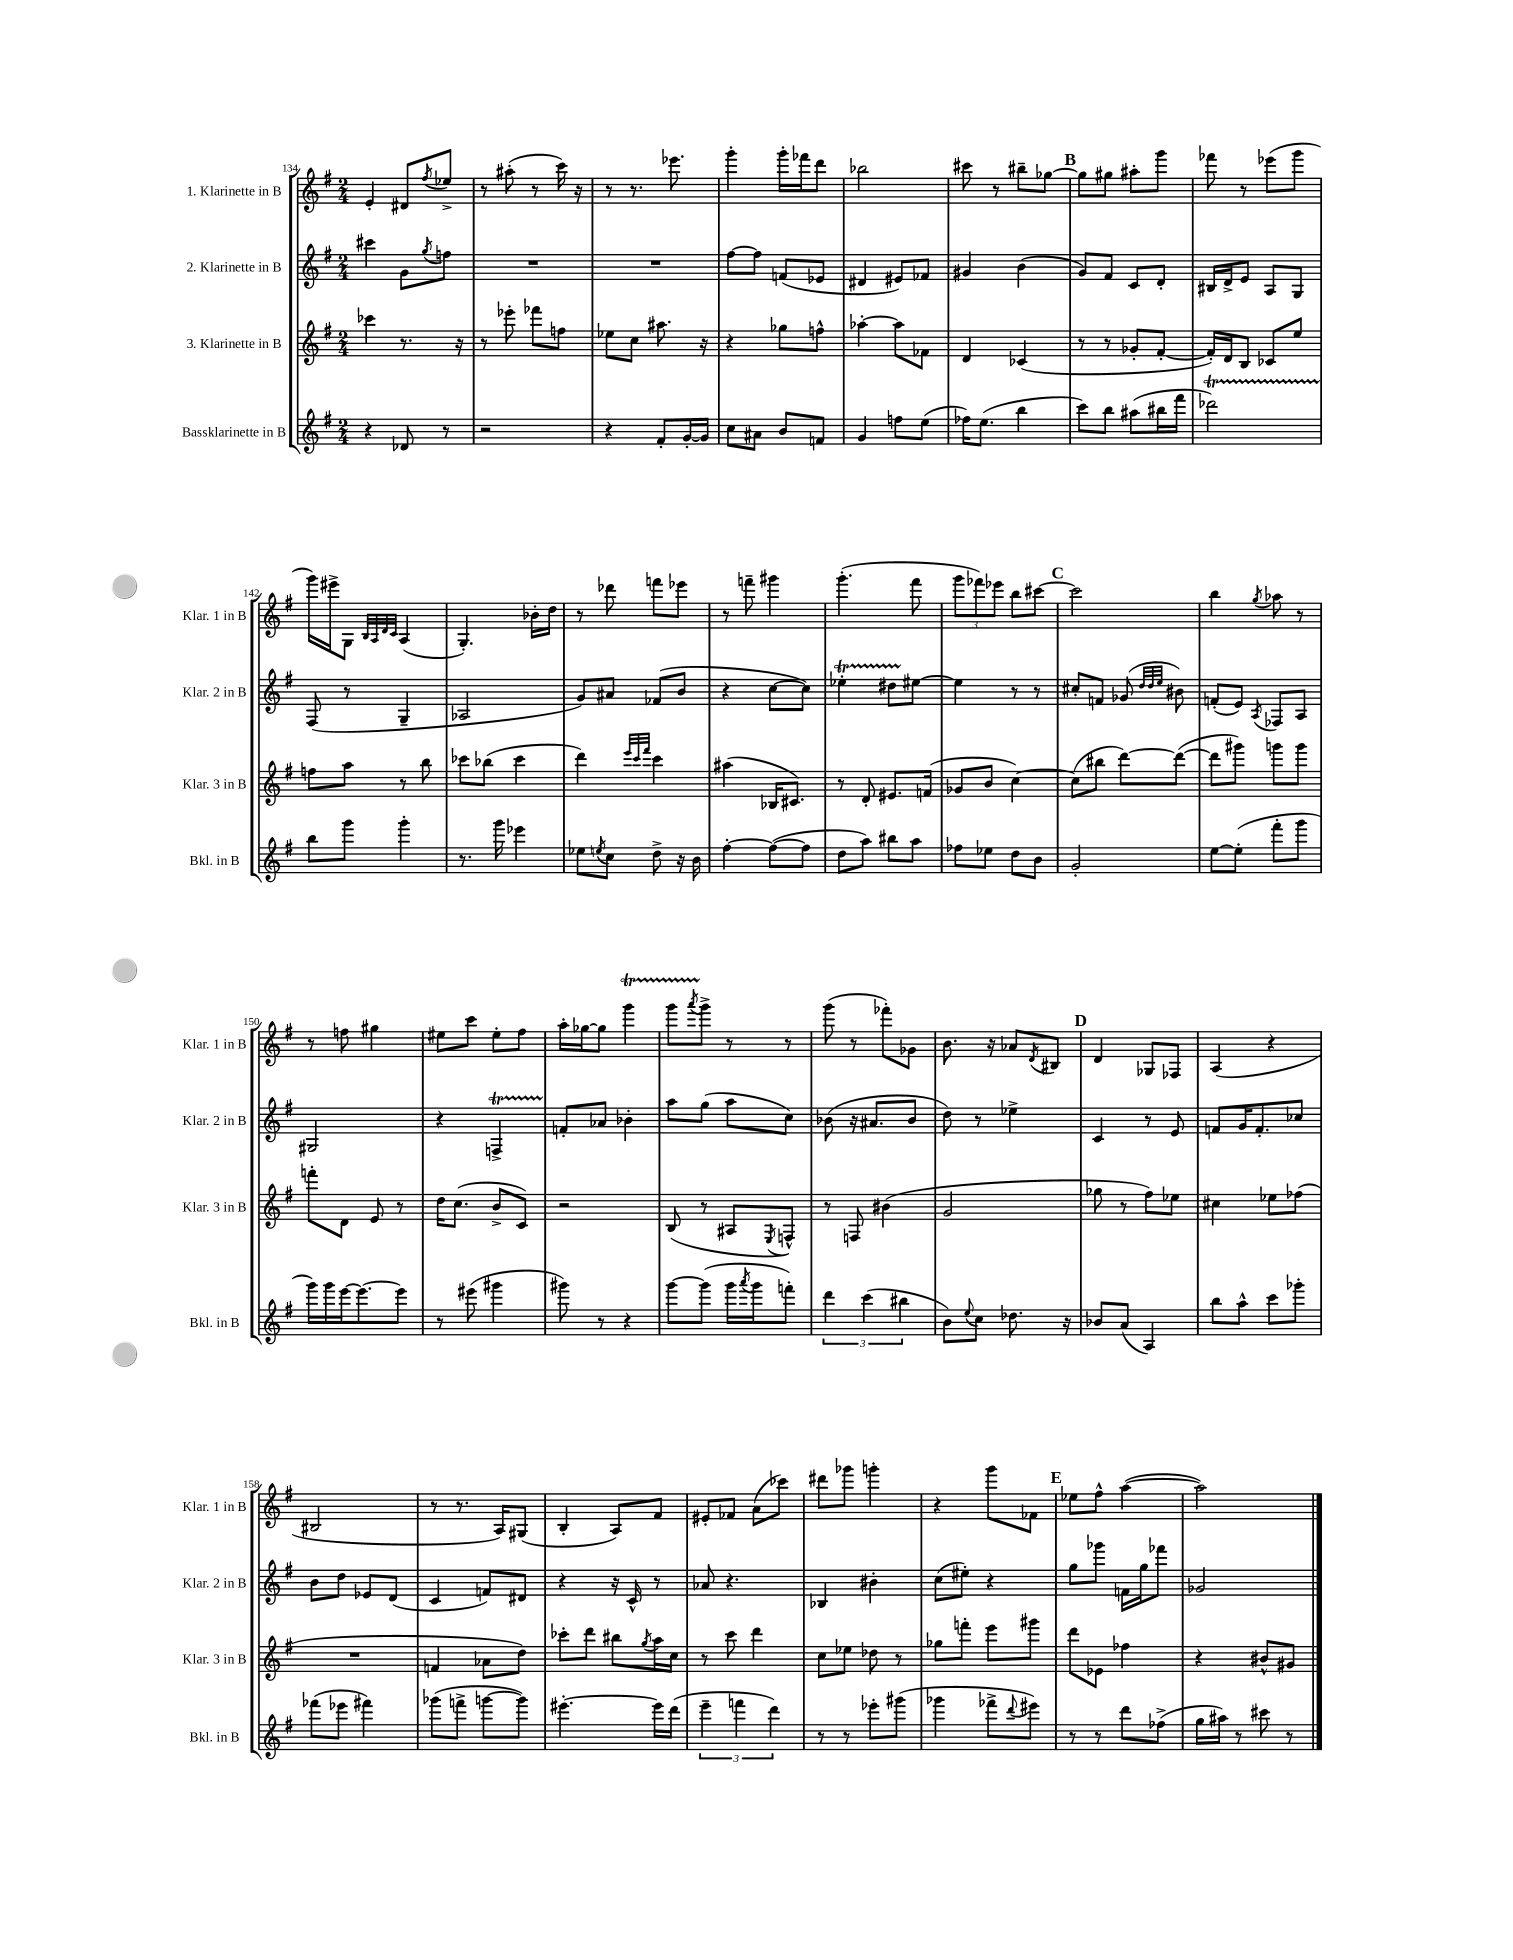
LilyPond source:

<<
\new StaffGroup <<
\new Staff = "s0" \with { instrumentName = "1. Klarinette in B" shortInstrumentName = "Klar. 1 in B" } {
    \clef treble \key g \major \numericTimeSignature \time 2/4
    e'4-. dis'8 \acciaccatura { fis''8 } ees''8-> |
    r8 ais''8-.( r8 c'''16) r16 |
    r8 r8. ees'''8. |
    g'''4-. g'''16-. fes'''16 d'''8 |
    bes''2 |
    cis'''8 r8 bis''8-- ges''8~ |
    \mark \markup { \bold "B" } ges''8 gis''8 ais''8-. g'''8 |
    fes'''8 r8 ees'''8( g'''8 |
    g'''16) eis'''16-> g8 \grace { b32 a32 d'32 c'32 } a4( |
    g4.-.) bes'16-. d''16 |
    r8 des'''8 f'''8 ees'''8 |
    r8 f'''8-- gis'''4 |
    g'''4.-.( fis'''8 |
    \tuplet 3/2 { g'''8 fes'''8) ees'''8 } b''8 cis'''8~ |
    \mark \markup { \bold "C" } cis'''2 |
    b''4 \acciaccatura { g''8 } aes''8 r8 |
    r8 f''8 gis''4 |
    eis''8 c'''8 eis''8-. fis''8 |
    a''16-. ges''16~ ges''8 g'''4\startTrillSpan |
    g'''8 \acciaccatura { a'''8 } g'''8->\stopTrillSpan r8 r8 |
    g'''8( r8 fes'''8-.) ges'8 |
    b'8. r16 aes'8 \acciaccatura { d'8 } bis8 |
    \mark \markup { \bold "D" } d'4 ges8 fes8 |
    a4( r4 |
    bis2 |
    r8 r8. a16) gis8( |
    b4-. a8) fis'8 |
    eis'8-. fes'8 a'8( ces'''8) |
    dis'''8 ges'''8 g'''4-. |
    r4 g'''8 fes'8 |
    \mark \markup { \bold "E" } ees''8 fis''8-^ a''4~( |
    a''2) \bar "|." |
}
\new Staff = "s1" \with { instrumentName = "2. Klarinette in B" shortInstrumentName = "Klar. 2 in B" } {
    \clef treble \key g \major \numericTimeSignature \time 2/4
    cis'''4 g'8 \acciaccatura { g''8 } f''8 |
    R2 |
    R2 |
    fis''8~ fis''8 f'8( ees'8 |
    dis'4 eis'8) fes'8 |
    gis'4 b'4( |
    \mark \markup { \bold "B" } g'8) fis'8 c'8 d'8-. |
    bis16 d'16-> e'8 a8 g8 |
    fis8( r8 g4-- |
    aes2 |
    g'8) ais'8 fes'8( b'8 |
    r4 c''8~ c''8) |
    ees''4-.\startTrillSpan dis''8 eis''8~\stopTrillSpan |
    eis''4 r8 r8 |
    \mark \markup { \bold "C" } cis''8-. f'8 ges'8( \grace { d''32 d''32 e''32 } bis'8) |
    f'8-.( e'8) \acciaccatura { a8 } fes8 a8 |
    gis2 |
    r4 f4->\startTrillSpan |
    f'8-.\stopTrillSpan aes'8 bes'4-. |
    a''8 g''8( a''8 c''8) |
    bes'8( r16 ais'8. bes'8 |
    d''8) r8 ees''4-> |
    \mark \markup { \bold "D" } c'4 r8 e'8 |
    f'8 g'16 f'8.-. ces''8 |
    b'8 d''8 ees'8 d'8( |
    c'4 f'8) dis'8 |
    r4 r16 c'16-^ r8 |
    aes'8 r4. |
    bes4 bis'4-. |
    c''8( eis''8-.) r4 |
    \mark \markup { \bold "E" } g''8 ges'''8 f'16 g''16 fes'''8 |
    ges'2 \bar "|." |
}
\new Staff = "s2" \with { instrumentName = "3. Klarinette in B" shortInstrumentName = "Klar. 3 in B" } {
    \clef treble \key g \major \numericTimeSignature \time 2/4
    ces'''4 r8. r16 |
    r8 ees'''8-. fes'''8 f''8 |
    ees''8 c''8 ais''8. r16 |
    r4 ges''8 f''8-^ |
    aes''4~-. aes''8 fes'8 |
    d'4 ces'4( |
    \mark \markup { \bold "B" } r8 r8 ges'8-. fis'8~-. |
    fis'16-.) d'16 b8 ces'8 e''8 |
    f''8 a''8 r8 b''8 |
    ces'''8 bes''8( ces'''4 |
    d'''4) \grace { e'''32 c'''32 fis'''32 } c'''4 |
    ais''4( bes16 cis'8.) |
    r8 d'8-. eis'8. f'16( |
    ges'8 b'8 c''4~) |
    \mark \markup { \bold "C" } c''8( bis''8 d'''8~) d'''8~( |
    d'''8 gis'''8) g'''8 g'''8 |
    f'''8-. d'8 e'8 r8 |
    d''16 c''8.( b'8-> c'8) |
    r2 |
    b8( r8 ais8 \acciaccatura { e8 } f8-^) |
    r8 f8 bis'4( |
    g'2 |
    \mark \markup { \bold "D" } ges''8 r8 fis''8) ees''8 |
    cis''4 ees''8 fes''8( |
    R2 |
    f'4 aes'8 d''8) |
    ces'''8-. d'''8 bis''8 \acciaccatura { g''8 } a''16 c''16 |
    r8 c'''8 d'''4 |
    c''8 ees''8 des''8 r8 |
    ges''8 f'''8-. e'''8 gis'''8 |
    \mark \markup { \bold "E" } d'''8 ees'8 fes''4 |
    r4 bis'8-^ gis'8 \bar "|." |
}
\new Staff = "s3" \with { instrumentName = "Bassklarinette in B" shortInstrumentName = "Bkl. in B" } {
    \clef treble \key g \major \numericTimeSignature \time 2/4
    r4 des'8 r8 |
    r2 |
    r4 fis'8-. g'16~-. g'16 |
    c''8 ais'8 b'8 f'8 |
    g'4 f''8 e''8( |
    fes''16) e''8.( b''4 |
    \mark \markup { \bold "B" } c'''8) b''8 ais''8( bis''16 fis'''16 |
    des'''2\startTrillSpan) |
    b''8\stopTrillSpan g'''8 g'''4-. |
    r8. g'''16 ees'''4 |
    ees''8 \acciaccatura { e''8 } c''8 d''8-> r16 b'16 |
    fis''4~-. fis''8~( fis''8 |
    d''8 a''8) bis''8 a''8 |
    fes''8 ees''8 d''8 b'8 |
    \mark \markup { \bold "C" } g'2-. |
    e''8~ e''8-.( fis'''8-. g'''8 |
    g'''16) g'''16 e'''16~ e'''8.~ e'''8 |
    r8 eis'''8( gis'''4 |
    gis'''8) r8 r4 |
    g'''8~ g'''8( g'''16 \acciaccatura { a'''8 } g'''16 f'''8-.) |
    \tuplet 3/2 { d'''4 c'''4( bis''4 } |
    b'8) \appoggiatura { e''8 } c''8 des''8. r16 |
    \mark \markup { \bold "D" } bes'8 a'8( a4) |
    b''8 a''8-^ c'''8 ges'''8-. |
    fes'''8( ees'''8 fis'''4) |
    ges'''8( f'''8-> g'''8~ g'''8) |
    eis'''4.~-. eis'''16 d'''16( |
    \tuplet 3/2 { e'''4-- f'''4 d'''4) } |
    r8 r8 ees'''8-. gis'''8( |
    ges'''4 fes'''8-> \appoggiatura { d'''8 } eis'''8) |
    \mark \markup { \bold "E" } r8 r8 d'''8 fes''8->( |
    g''16 ais''16) r8 cis'''8 r8 \bar "|." |
}
>>
>>
\layout { \context { \Score currentBarNumber = #134 } }
